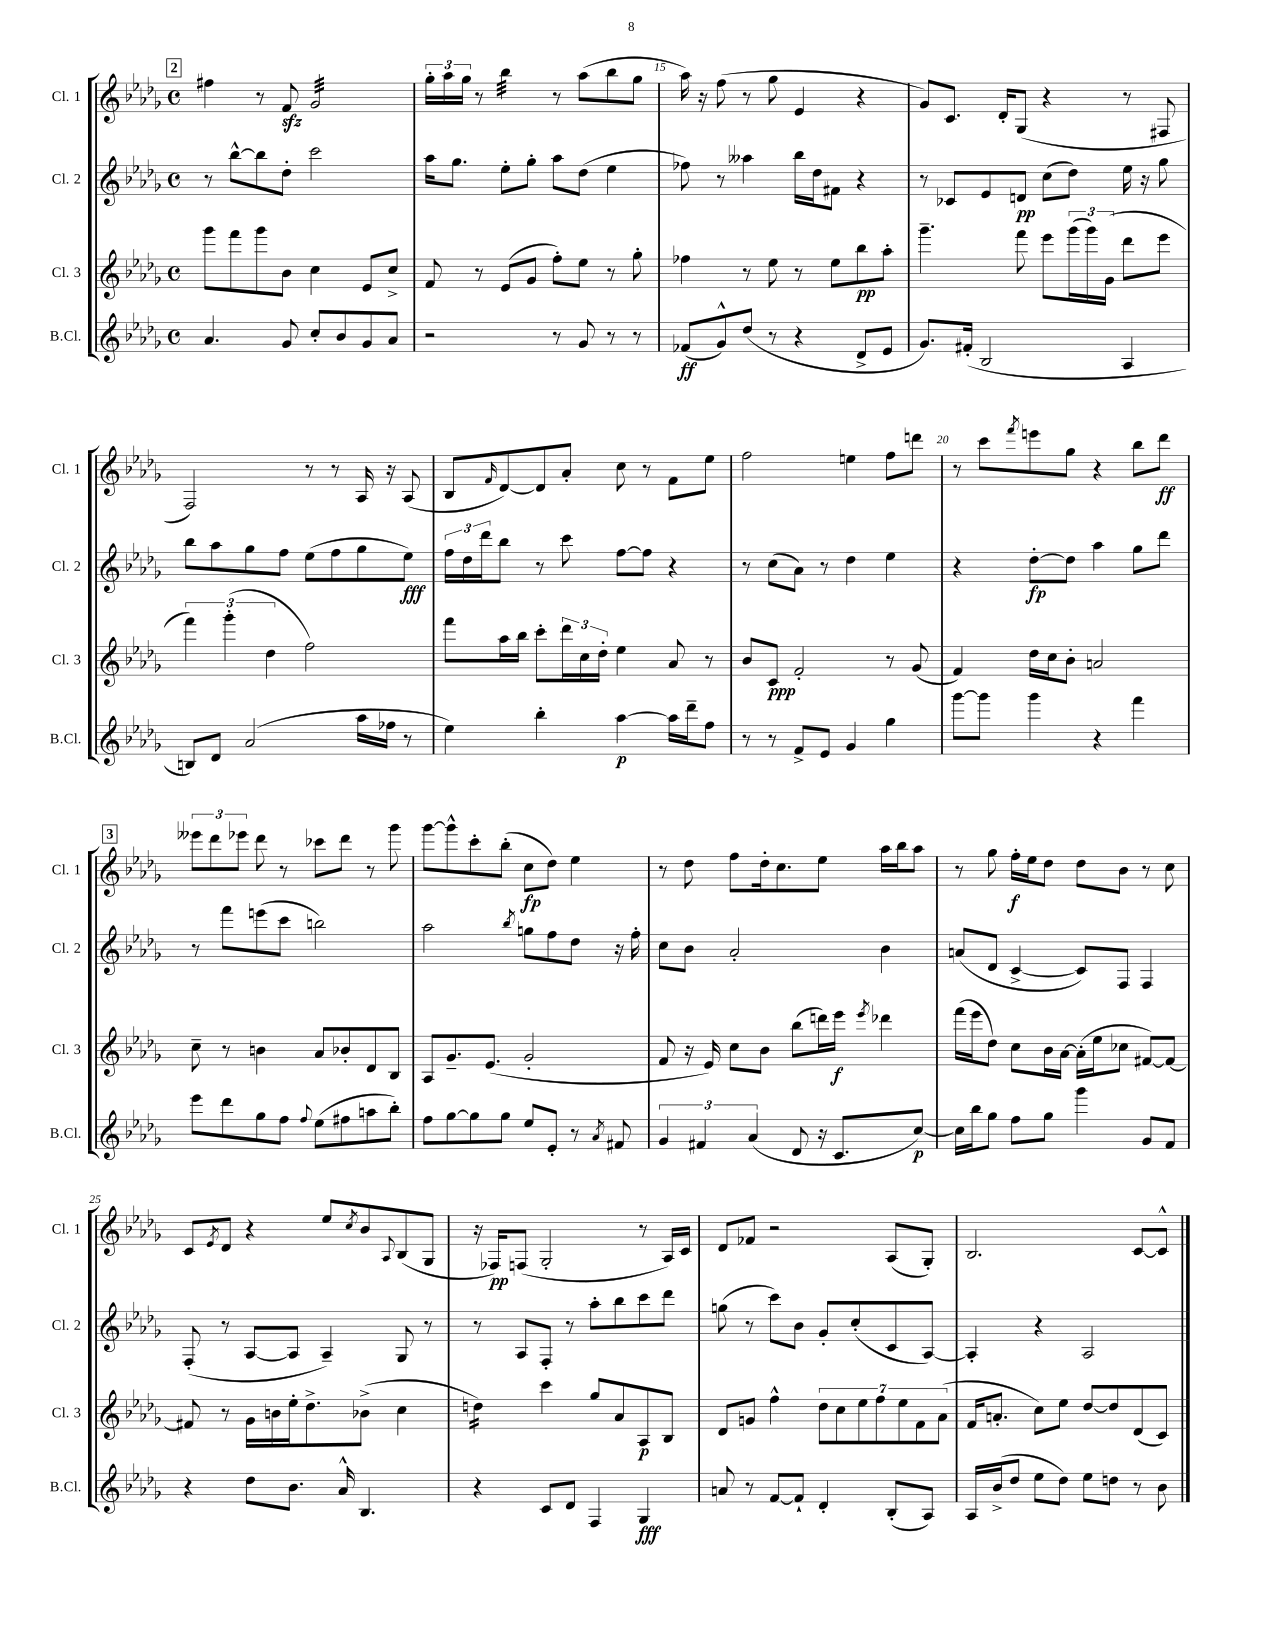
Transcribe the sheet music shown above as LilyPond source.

<<
\new StaffGroup <<
\new Staff = "s0" \with { instrumentName = "Cl. 1" shortInstrumentName = "Cl. 1" } {
    \clef treble \key des \major \defaultTimeSignature \time 4/4
    \mark \markup { \box "2" } fis''4 r8 f'8\sfz ges'2:32 |
    \tuplet 3/2 { ges''16-. aes''16 ges''16 } r8 bes''4:32 r8 aes''8( bes''8 ges''8 |
    aes''16) r16 f''8( r8 ges''8 ees'4 r4 |
    ges'8) c'8. des'16-. ges8( r4 r8 fis8 |
    f2) r8 r8 aes16 r16 aes8( |
    bes8 \grace { f'16 } des'8~) des'8 aes'8-. c''8 r8 f'8 ees''8 |
    f''2 e''4 f''8 d'''8 |
    r8 c'''8 \acciaccatura { f'''8 } e'''8 ges''8 r4 bes''8 des'''8\ff |
    \mark \markup { \box "3" } \tuplet 3/2 { eeses'''8 des'''8 ees'''8 } des'''8 r8 ces'''8 des'''8 r8 ges'''8 |
    ges'''8~ ges'''8-^ c'''8-. bes''8-.( c''8\fp des''8) ees''4 |
    r8 des''8 f''8 des''16-. c''8. ees''8 aes''16 bes''16 aes''8 |
    r8 ges''8 f''16-.\f ees''16 des''8 des''8 bes'8 r8 c''8 |
    c'8 \acciaccatura { ees'8 } des'8 r4 ees''8 \acciaccatura { c''8 } bes'8 \appoggiatura { aes8 } bes8( ges8 |
    r16 fes16\pp) f8( ges2-. r8 aes16) c'16 |
    des'8 fes'8 r2 aes8( ges8-.) |
    bes2. c'8~ c'8-^ \bar "|." |
}
\new Staff = "s1" \with { instrumentName = "Cl. 2" shortInstrumentName = "Cl. 2" } {
    \clef treble \key des \major \defaultTimeSignature \time 4/4
    \mark \markup { \box "2" } r8 bes''8~-^ bes''8 des''8-. c'''2 |
    aes''16 ges''8. ees''8-. ges''8-. aes''8 des''8( ees''4 |
    fes''8) r8 aeses''4 bes''16 des''16 fis'8 r4 |
    r8 ces'8 ees'8 d'8\pp c''8( des''8) ees''16 r16 ges''8 |
    bes''8 aes''8 ges''8 f''8 ees''8( f''8 ges''8 ees''8\fff) |
    \tuplet 3/2 { f''16 des''16 des'''16 } bes''8 r8 c'''8 f''8~ f''8 r4 |
    r8 c''8( aes'8) r8 des''4 ees''4 |
    r4 des''8~-.\fp des''8 aes''4 ges''8 des'''8 |
    \mark \markup { \box "3" } r8 f'''8 e'''8( c'''8 b''2) |
    aes''2 \acciaccatura { bes''8 } g''8 f''8 des''8 r16 f''16-. |
    c''8 bes'8 aes'2-. bes'4 |
    a'8( des'8 c'4~-> c'8) f8 f4 |
    f8-.( r8 aes8~ aes8 aes4--) ges8 r8 |
    r8 aes8 f8-. r8 aes''8-. bes''8 c'''8 des'''8 |
    g''8( r8 c'''8) bes'8 ges'8-. c''8-.( c'8 aes8~) |
    aes4-. r4 aes2 \bar "|." |
}
\new Staff = "s2" \with { instrumentName = "Cl. 3" shortInstrumentName = "Cl. 3" } {
    \clef treble \key des \major \defaultTimeSignature \time 4/4
    \mark \markup { \box "2" } ges'''8 f'''8 ges'''8 bes'8 c''4 ees'8 c''8-> |
    f'8 r8 ees'8( ges'8 f''8-.) ees''8 r8 ges''8-. |
    fes''4 r8 ees''8 r8 ees''8 bes''8\pp aes''8-. |
    ges'''4.-- f'''8 ees'''8 \tuplet 3/2 { ges'''16( ges'''16) ges'16( } des'''8 ees'''8 |
    \tuplet 3/2 { f'''4) ges'''4-.( des''4 } f''2) |
    f'''8 aes''16 bes''16 c'''8-. \tuplet 3/2 { des'''16 c''16 des''16-. } ees''4 aes'8 r8 |
    bes'8 c'8\ppp f'2-. r8 ges'8( |
    f'4) des''16 c''16 bes'8-. a'2 |
    \mark \markup { \box "3" } c''8-- r8 b'4 aes'8 bes'8-. des'8 bes8 |
    aes8 ges'8.-- ees'8.( ges'2-. |
    f'8 r16 ees'16) c''8 bes'8 bes''8( d'''16) ees'''16\f \acciaccatura { ees'''8 } des'''4 |
    f'''16( ees'''16 des''8) c''8 bes'16 aes'16~ aes'16-.( ees''16 ces''8 fis'8~) fis'8~ |
    fis'8 r8 ges'16 b'16 ees''16-. des''8.-> bes'8->( c''4 |
    d''4:16) c'''4 ges''8 aes'8 aes8\p bes8 |
    des'8 g'8 f''4-^ \tuplet 7/4 { des''8 c''8 ees''8 f''8 ees''8 f'8 aes'8( } |
    f'16 a'8.-. c''8) ees''8 des''8~ des''8 des'8( c'8) \bar "|." |
}
\new Staff = "s3" \with { instrumentName = "B.Cl." shortInstrumentName = "B.Cl." } {
    \clef treble \key des \major \defaultTimeSignature \time 4/4
    \mark \markup { \box "2" } aes'4. ges'8 c''8-. bes'8 ges'8 aes'8 |
    r2 r8 ges'8 r8 r8 |
    fes'8\ff( ges'8-^) des''8( r8 r4 des'8-> ees'8 |
    ges'8.) fis'16-.( bes2 aes4 |
    b8) des'8 aes'2( aes''16 fes''16 r8 |
    ees''4) bes''4-. aes''4~\p aes''16 des'''16-- f''8 |
    r8 r8 f'8-> ees'8 ges'4 ges''4 |
    ges'''8~ ges'''8 ges'''4 r4 f'''4 |
    \mark \markup { \box "3" } ees'''8 des'''8 ges''8 f''8 \appoggiatura { f''8 } ees''8( fis''8 a''8 bes''8-.) |
    f''8 ges''8~ ges''8 ges''8 ees''8 ees'8-. r8 \acciaccatura { aes'8 } fis'8 |
    \tuplet 3/2 { ges'4 fis'4 aes'4( } des'8 r16 c'8. c''8~\p) |
    c''16 bes''16 ges''8 f''8 ges''8 ges'''4 ges'8 f'8 |
    r4 des''8 bes'8. aes'16-^ bes4. |
    r4 c'8 des'8 f4 ges4\fff |
    a'8 r8 f'8~ f'8-! des'4-. bes8-.( aes8) |
    aes16 bes'16->( des''8 ees''8 des''8) ees''8 d''8 r8 bes'8 \bar "|." |
}
>>
>>
\layout { \context { \Score currentBarNumber = #13 \override BarNumber.break-visibility = ##(#f #t #t) barNumberVisibility = #(every-nth-bar-number-visible 5) } }
